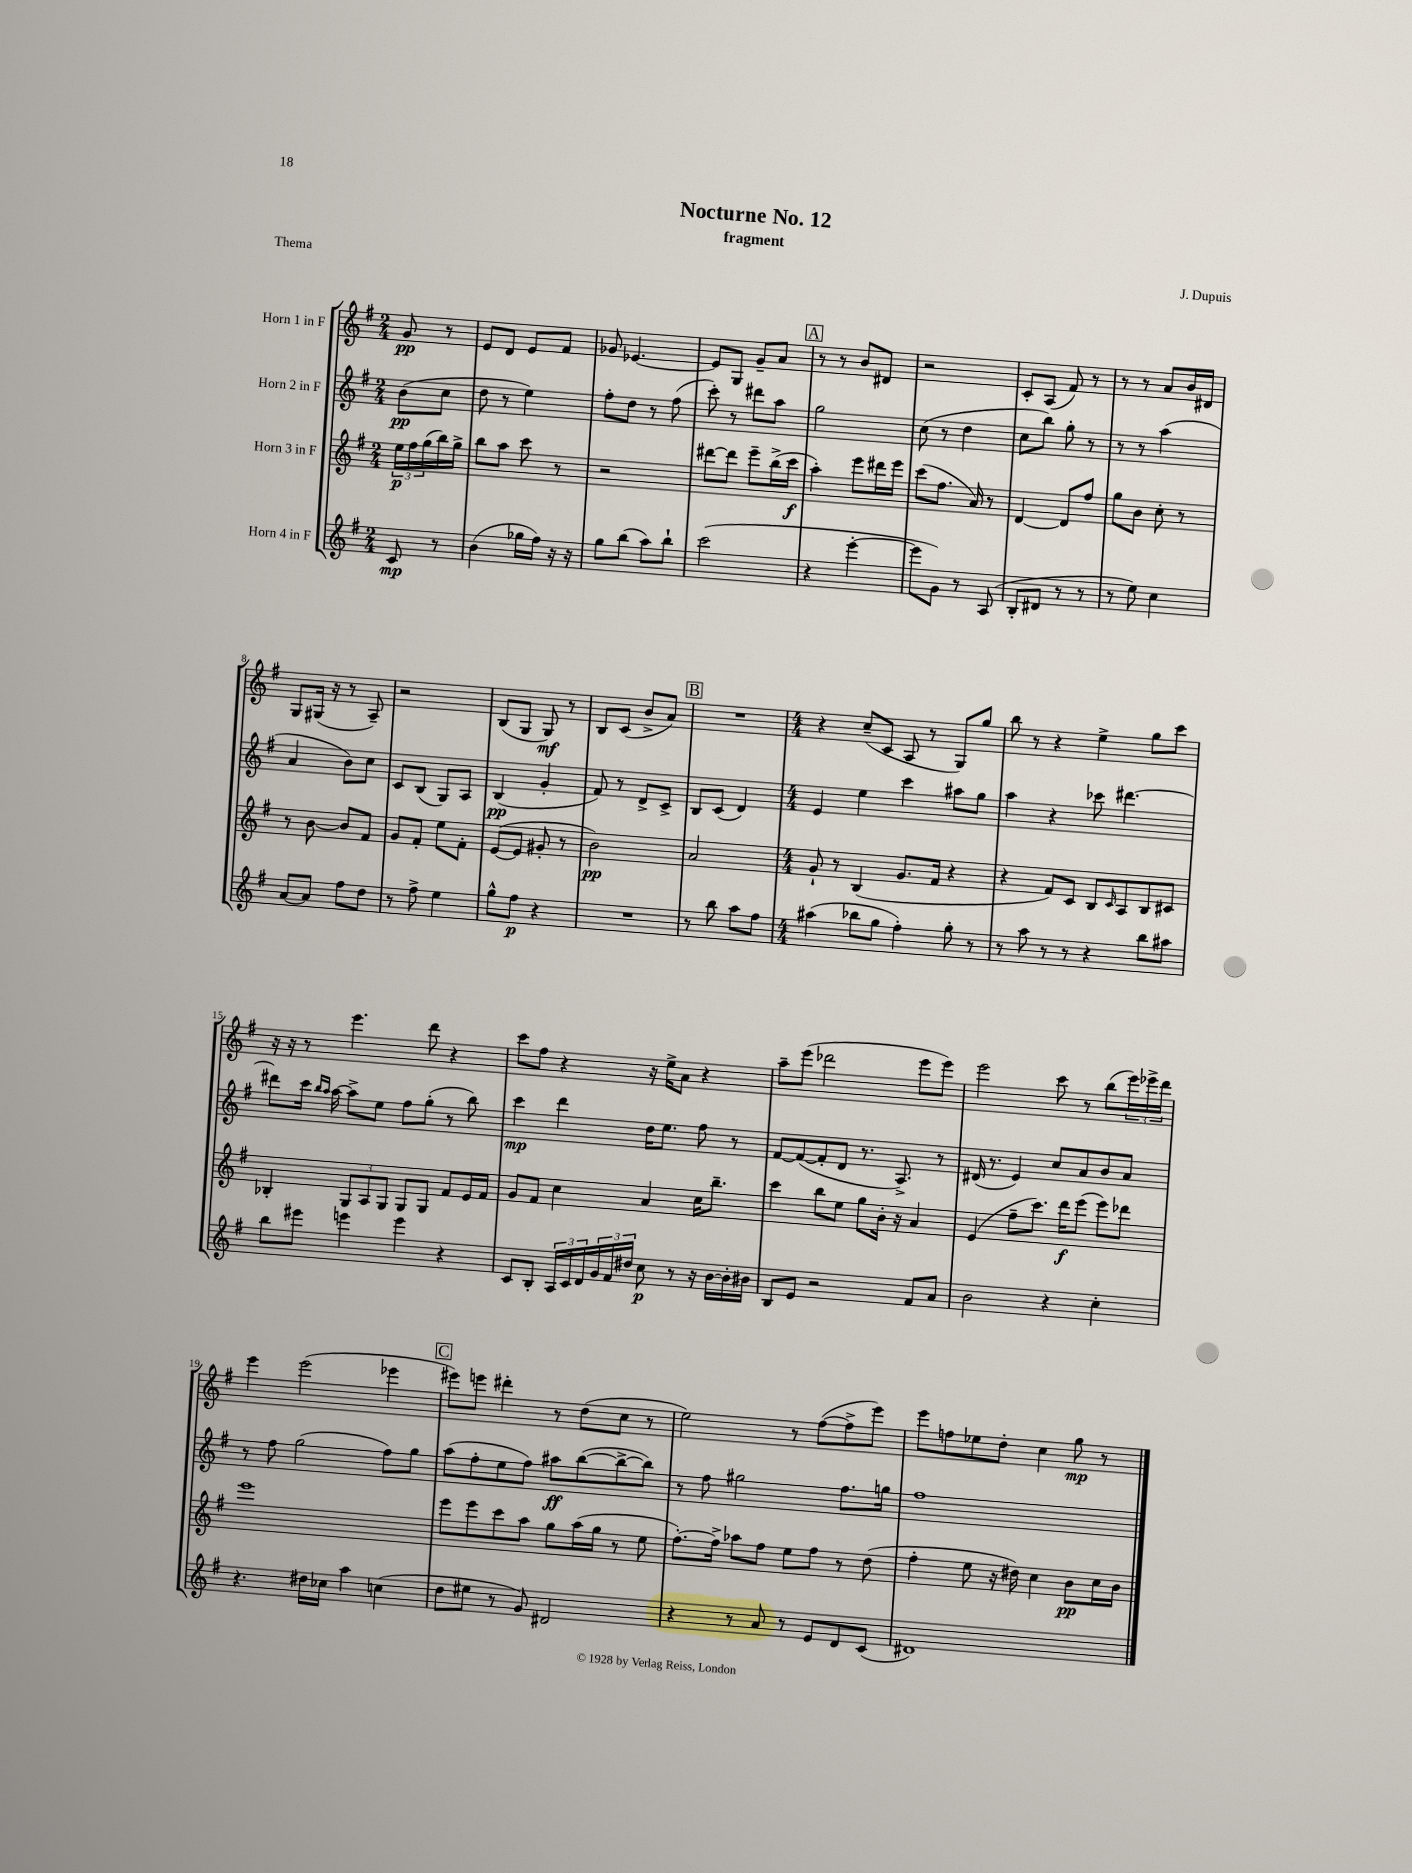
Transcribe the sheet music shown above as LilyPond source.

\header { title = "Nocturne No. 12" composer = "J. Dupuis" subtitle = "fragment" piece = "Thema" }
<<
\new StaffGroup <<
\new Staff = "s0" \with { instrumentName = "Horn 1 in F" } {
    \clef treble \key g \major \numericTimeSignature \time 2/4 \partial 4
    g'8\pp r8 |
    e'8 d'8 e'8 fis'8 |
    ges'8 ees'4.~ |
    ees'8 g8 g'8-- a'8 |
    \mark \markup { \box "A" } r8 r8 b'8 dis'8 |
    r2 |
    c'8-. a8( fis'8) r8 |
    r8 r8 a'8 b'16 dis'16 |
    g8 gis16( r16 r8 a8--) |
    r2 |
    b8( g8 g8\mf) r8 |
    b8 c'8( b'8-> a'8) |
    \mark \markup { \box "B" } R2 |
    \numericTimeSignature \time 4/4 r4 c''8--( c'8 a8 r8 g8) g''8 |
    b''8 r8 r4 e''4-> g''8 c'''8 |
    r16 r16 r8 e'''4. d'''8 r4 |
    c'''8 fis''8 r4 r16 e''16-> a'8 r4 |
    a''8-- e'''8( des'''2 e'''8 e'''8) |
    e'''2 c'''8 r8 b''8( \tuplet 3/2 { e'''16) ees'''16-> d'''16 } |
    e'''4 e'''2( ees'''4 |
    \mark \markup { \box "C" } eis'''8) e'''8 dis'''4-. r8 d''8( c''8 r8 |
    e''2) r8 fis''8~( fis''8-> e'''8) |
    e'''8 f''8 ees''8 d''8-. c''4 g''8\mp r8 \bar "|." |
}
\new Staff = "s1" \with { instrumentName = "Horn 2 in F" } {
    \clef treble \key g \major \numericTimeSignature \time 2/4 \partial 4
    b'8\pp( c''8 |
    d''8 r8 e''4) |
    fis''8-. d''8 r8 fis''8( |
    c'''8-.) r8 dis'''8 a''8 |
    \mark \markup { \box "A" } g''2 |
    c''8( r8 d''4 |
    c''8 b''8) g''8-. r8 |
    r8 r8 a''4( |
    a'4 b'8) c''8 |
    c'8 b8( g8) a8 |
    b4\pp( g'4-. |
    fis'8) r8 d'8-> c'8-> |
    \mark \markup { \box "B" } b8 c'8( d'4) |
    \numericTimeSignature \time 4/4 e'4 e''4 c'''4 ais''8 g''8 |
    a''4 r4 ces'''8 dis'''4.~ |
    dis'''8 c'''16 \grace { b''16 a''16 } a''16~ a''8-> e''8 fis''8 g''8-.( r8 b''8) |
    c'''4\mp d'''4 d''16 e''8. fis''8 r8 |
    fis'8~ fis'8~( fis'8-. d'8 r8. a8.->) r8 |
    dis'16( r8. e'4) c''8 a'8 b'8 a'8 |
    r8 fis''8 g''2( fis''8) g''8 |
    \mark \markup { \box "C" } a''8( fis''8-. e''8 fis''8) ais''8\ff b''8~( b''8~-> b''8) |
    r8 fis''8 gis''2 fis''8. g''16 |
    fis''1 \bar "|." |
}
\new Staff = "s2" \with { instrumentName = "Horn 3 in F" } {
    \clef treble \key g \major \numericTimeSignature \time 2/4 \partial 4
    \tuplet 3/2 { e''16\p fis''16 g''16( } b''16) g''16-> |
    b''8 a''8 c'''8 r8 |
    r2 |
    dis'''8~ dis'''8 e'''8-- b''16->( c'''16\f |
    \mark \markup { \box "A" } a''4-.) e'''8 dis'''16 e'''16 |
    c'''8( fis''8. a'16) r8 |
    d'4~ d'8 fis''8 |
    g''8 b'8 c''8-. r8 |
    r8 b'8~ b'8 fis'8 |
    g'8 fis'8-. e''8 fis'8-. |
    e'8~( e'8 gis'8-. r8 |
    b'2\pp) |
    \mark \markup { \box "B" } a'2 |
    \numericTimeSignature \time 4/4 g'8-! r8 b4( g'8. fis'16 r4 |
    r4 fis'8) c'8 b8 \grace { c'16 } a8 b8 cis'8 |
    bes4-. \tuplet 3/2 { g8 a8 g8 } g8 g8 fis'8 e'16 fis'16 |
    g'8 fis'8 c''4 a'4 c''16 b''8.-- |
    c'''4 b''8 e''8 g''8 b'16-. r16 a'4 |
    e'4( fis''8-- c'''8.) d'''16\f e'''8( e'''8) des'''8 |
    e'''1 |
    \mark \markup { \box "C" } e'''8 e'''8 c'''8 a''8 g''8 a''16( g''16 r8 e''8 |
    fis''8.~-.) fis''16-> aes''8 fis''8 e''8 fis''8 r8 d''8( |
    fis''4-. e''8 r16 dis''16) c''4 b'8\pp c''16 b'16 \bar "|." |
}
\new Staff = "s3" \with { instrumentName = "Horn 4 in F" } {
    \clef treble \key g \major \numericTimeSignature \time 2/4 \partial 4
    c'8\mp r8 |
    b'4( ges''16 fis''16) r16 r16 |
    g''8 b''8( a''8) b''8-! |
    c'''2( |
    \mark \markup { \box "A" } r4 e'''4~-. |
    e'''8 g'8) r8 a8( |
    b8-. dis'8 r8 r8 |
    r8 e''8) c''4 |
    a'8~ a'8 fis''8 d''8 |
    r8 fis''8-> e''4 |
    g''8-^ fis''8\p r4 |
    R2 |
    \mark \markup { \box "B" } r8 b''8 a''8 fis''8 |
    \numericTimeSignature \time 4/4 ais''4( bes''8 g''8 fis''4-.) g''8-. r8 |
    r8 a''8 r8 r8 r4 b''8 ais''8 |
    b''8 eis'''8 e'''4 e'''4 r4 |
    c'8 b8-. \tuplet 3/2 { a16 c'16 d'16 } \tuplet 3/2 { g'16 fis'16 dis''16 } c''8\p r8 r16 b'16~ b'16-. bis'16 |
    b8 e'8 r2 fis'8 a'8 |
    b'2 r4 c''4-. |
    r4. dis''16 ces''16 a''4 c''4( |
    \mark \markup { \box "C" } d''8 eis''8 r8 g'8) dis'2 |
    r4 r8 a'8 r8 e'8 d'8 c'8( |
    dis'1) \bar "|." |
}
>>
>>
